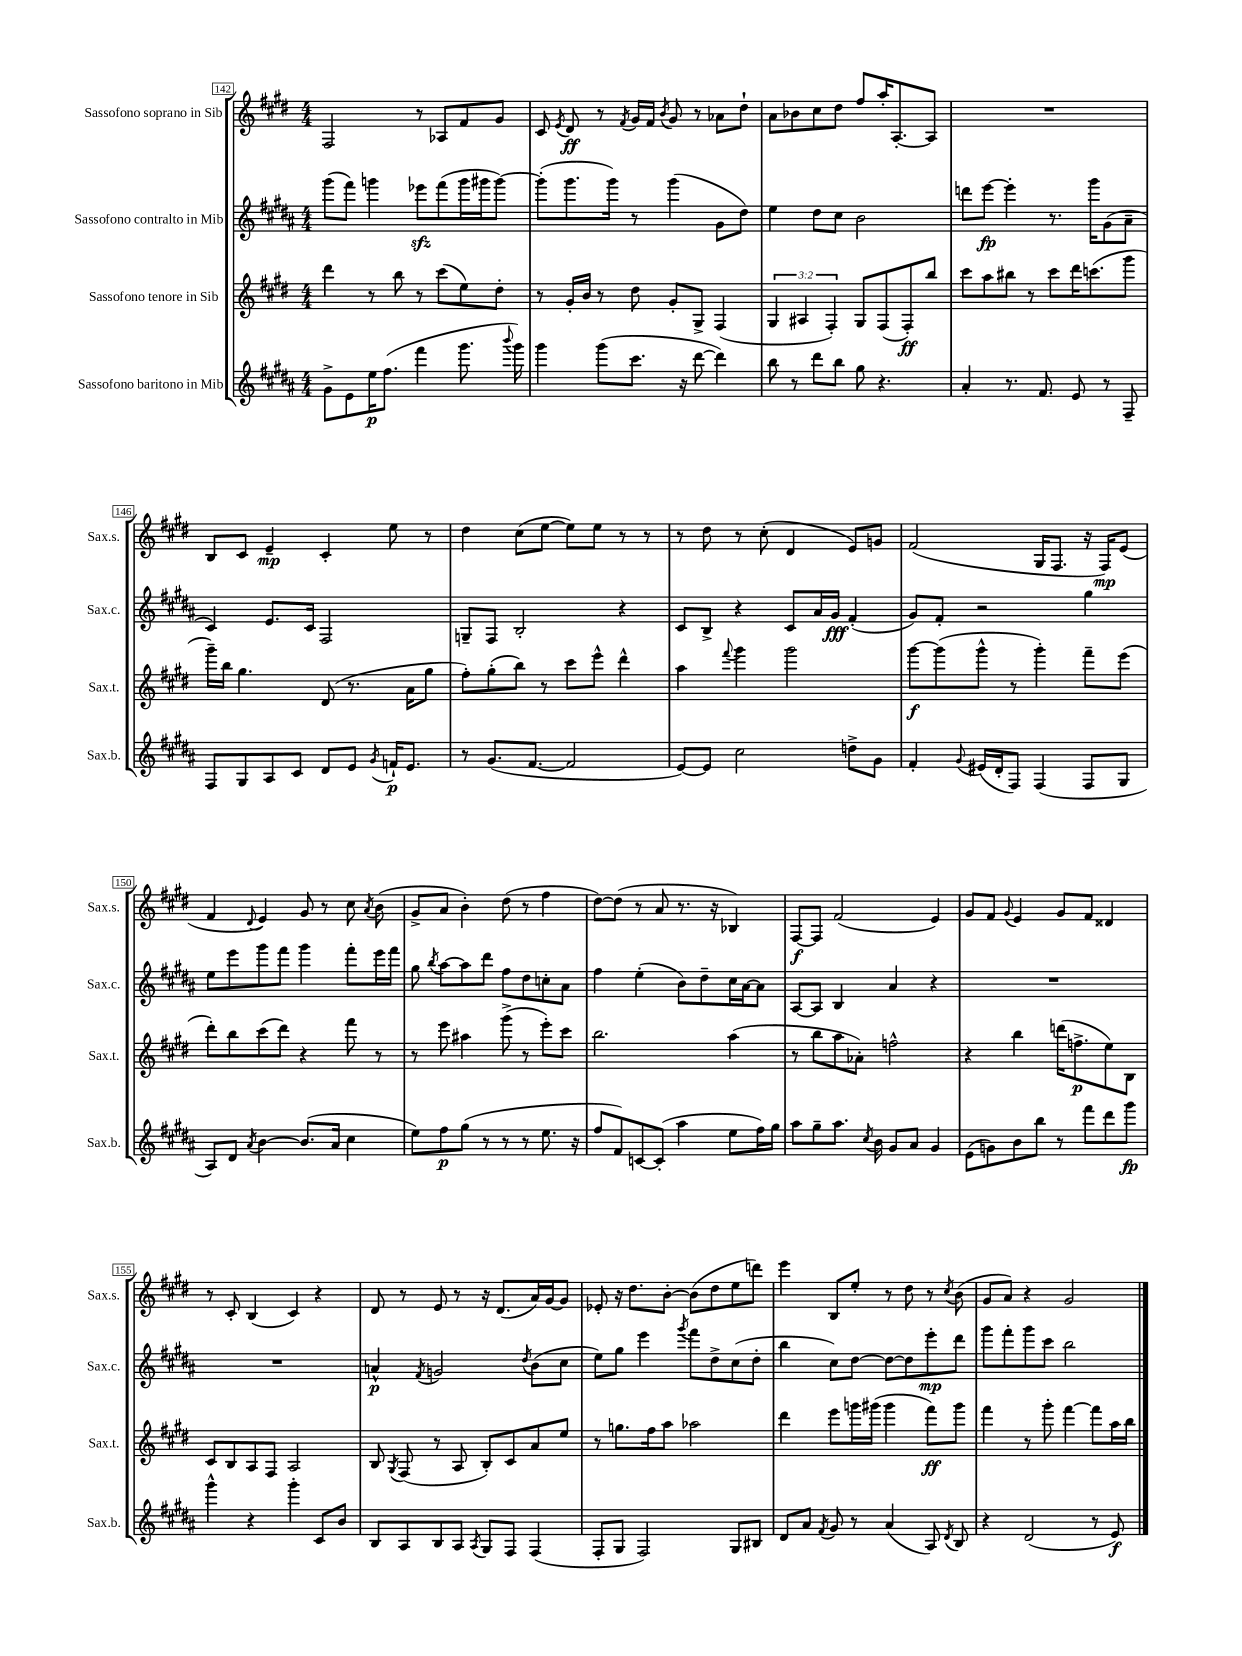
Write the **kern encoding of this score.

**kern	**dynam	**kern	**dynam	**kern	**dynam	**kern	**dynam
*part4	*part4	*part3	*part3	*part2	*part2	*part1	*part1
*staff4	*staff4	*staff3	*staff3	*staff2	*staff2	*staff1	*staff1
*I"Sassofono baritono in Mib	*	*I"Sassofono tenore in Sib	*	*I"Sassofono contralto in Mib	*	*I"Sassofono soprano in Sib	*
*I'Sax.b.	*	*I'Sax.t.	*	*I'Sax.c.	*	*I'Sax.s.	*
*clefG2	*	*clefG2	*	*clefG2	*	*clefG2	*
*k[f#c#g#d#a#]	*	*k[f#c#g#d#]	*	*k[f#c#g#d#a#]	*	*k[f#c#g#d#]	*
*M4/4	*	*M4/4	*	*M4/4	*	*M4/4	*
=142	=142	=142	=142	=142	=142	=142	=142
8g#^\L	.	4ddd#\	.	(8ggg#\L	.	2F#/	.
8e\	.	.	.	8fff#\J)	.	.	.
16ee\K	p	8r	.	4gggn\	.	.	.
(8.ff#\J	.	.	.	.	.	.	.
.	.	8bb\	.	.	.	.	.
4fff#\	.	8r	.	8eee-Xzz\L	.	8r	.
.	.	(8ccc#\L	.	(8fff#\	.	8A-X/L	.
8.ggg#\	.	8ee\)	.	16ggg\L	.	8f#/	.
.	.	.	.	16ggg#X\J	.	.	.
.	.	8dd#'\J	.	[8ggg#\J)	.	8g#/J	.
8qqbbb/	.	.	.	.	.	.	.
16ggg#\)	.	.	.	.	.	.	.
=143	=143	=143	=143	=143	=143	=143	=143
4ggg#\	.	8r	.	(8ggg#'\L]	.	8c#/	.
.	.	.	.	.	.	8qe/	.
.	.	16g#'/LL	.	8.ggg#\	.	8d#/	ff
.	.	16b/JJ	.	.	.	.	.
(8ggg#\L	.	8r	.	.	.	8r	.
.	.	.	.	16ggg#\Jk)	.	.	.
.	.	.	.	.	.	8qf#/	.
8.ccc#\J	.	8dd#\	.	8r	.	16g#/LL	.
.	.	.	.	.	.	16f#/JJ	.
.	.	.	.	.	.	8qb/	.
.	.	8g#'/L	.	(4ggg#\	.	8g#/	.
16r	.	.	.	.	.	.	.
[8ddd#\	.	8G#^/J	.	.	.	8r	.
4ddd#\])	.	(4F#/	.	8g#\L	.	8a-X\L	.
.	.	.	.	8dd#\J)	.	8dd#`\J	.
=144	=144	=144	=144	=144	=144	=144	=144
8bb\	.	6G#/	.	4ee\	.	8a\L	.
8r	.	.	.	.	.	8b-X\	.
.	.	6A#X/	.	.	.	.	.
8ddd#\L	.	.	.	8dd#\L	.	8cc#\	.
.	.	6F#'/)	.	.	.	.	.
8bb\J	.	.	.	8cc#\J	.	8dd#\J	.
8gg#\	.	8G#/L	.	2b\	.	8ff#/L	.
4.r	.	(8F#/	.	.	.	16aa'/K	.
.	.	.	.	.	.	[8.A'/	.
.	.	8F#'/)	ff	.	.	.	.
.	.	8bb/J	.	.	.	8A/J]	.
=145	=145	=145	=145	=145	=145	=145	=145
4a#'/	.	8ccc#\L	.	8dddn\L	.	1r	.
.	.	8aa\	.	[8eee\J	fp	.	.
8.r	.	8bb#X\J	.	4eee'\]	.	.	.
.	.	8r	.	.	.	.	.
8.f#/	.	.	.	.	.	.	.
.	.	8ccc#\L	.	8.r	.	.	.
8e/	.	16ddd#\K	.	.	.	.	.
.	.	(8.cccn\	.	16ggg#\KL	.	.	.
8r	.	.	.	(8g#\	.	.	.
8F#~/	.	8ggg#\J	.	8a#~\J	.	.	.
!!LO:LB:g=z
=146	=146	=146	=146	=146	=146	=146	=146
8F#/L	.	16ggg#~\LL)	.	4c#/)	.	8B/L	.
.	.	16bb\JJ	.	.	.	.	.
8G#/	.	4.gg#\	.	.	.	8c#/J	.
8A#/	.	.	.	8.e/L	.	4e~/	mp
8c#/J	.	.	.	.	.	.	.
.	.	.	.	16c#/Jk	.	.	.
8d#/L	.	(8d#/	.	2F#/	.	4c#'/	.
8e/J	.	8.r	.	.	.	.	.
8qg#/	.	.	.	.	.	.	.
16fn`/KL	p	.	.	.	.	8ee\	.
8.e/J	.	16a\KL	.	.	.	.	.
.	.	8gg#\J	.	.	.	8r	.
=147	=147	=147	=147	=147	=147	=147	=147
8r	.	8ff#'\L)	.	8Gn~/L	.	4dd#\	.
(8.g#/L	.	(8gg#'\	.	8F#/J	.	.	.
.	.	8bb\J)	.	2B'/	.	(8cc#\L	.
[8.f#/J	.	.	.	.	.	.	.
.	.	8r	.	.	.	[8ee\J	.
2f#/]	.	8ccc#\L	.	.	.	8ee\L])	.
.	.	8eee^^\J	.	.	.	8ee\J	.
.	.	4ddd#^^\	.	4r	.	8r	.
.	.	.	.	.	.	8r	.
=148	=148	=148	=148	=148	=148	=148	=148
[8e/L)	.	4aa\	.	8c#/L	.	8r	.
8e/J]	.	.	.	8B^/J	.	8dd#\	.
.	.	8qqfff#/	.	.	.	.	.
2cc#\	.	4ggg#\	.	4r	.	8r	.
.	.	.	.	.	.	(8cc#'\	.
.	.	2ggg#\	.	8c#/L	.	4d#/	.
.	.	.	.	16a#/L	.	.	.
.	.	.	.	16g#/JJ	fff	.	.
8ddn^\L	.	.	.	(4f#'/	.	8e/L)	.
8g#\J	.	.	.	.	.	8gn/J	.
=149	=149	=149	=149	=149	=149	=149	=149
4f#'/	.	[8ggg#\L	f	8g#/L)	.	(2f#/	.
.	.	(8ggg#\]	.	8f#'/J	.	.	.
8qqg#/	.	.	.	.	.	.	.
(16e#X/LL	.	8ggg#^^\J	.	2r	.	.	.
16d#'/J	.	.	.	.	.	.	.
8F#/J)	.	8r	.	.	.	.	.
(4F#/	.	4ggg#'\)	.	.	.	16G#/KL	.
.	.	.	.	.	.	8.F#/J	.
8F#/L	.	8fff#~\L	.	4gg#\	.	16r	.
.	.	.	.	.	.	16F#/KL)	mp
8G#/J	.	(8eee\J	.	.	.	(8e/J	.
!!LO:LB:g=z
=150	=150	=150	=150	=150	=150	=150	=150
8A#/L)	.	8ddd#'\L)	.	8ee\L	.	4f#/	.
8d#/J	.	8bb\	.	8eee\	.	.	.
8qa#/	.	.	.	.	.	8qqd#/	.
[4b\	.	(8ccc#\	.	8ggg#\	.	4e/)	.
.	.	8ddd#\J)	.	8fff#\J	.	.	.
(8.b/L]	.	4r	.	4ggg#\	.	8g#/	.
.	.	.	.	.	.	8r	.
16a#/Jk	.	.	.	.	.	.	.
4cc#\	.	8fff#\	.	8fff#'\L	.	8cc#\	.
.	.	.	.	.	.	8qa/	.
.	.	8r	.	16eee\L	.	(8b\	.
.	.	.	.	16fff#\JJ	.	.	.
=151	=151	=151	=151	=151	=151	=151	=151
8ee\L)	.	8r	.	8gg#\	.	8g#^/L	.
.	.	.	.	8qbb/	.	.	.
8ff#\	p	8eee\	.	[8aa#\L	.	8a/J	.
(8gg#\J	.	4aa#X\	.	8aa#\]	.	4b'\)	.
8r	.	.	.	8ddd#\J	.	.	.
8r	.	(8ggg#^\	.	8ff#\L	.	(8dd#\	.
8r	.	8r	.	8dd#\	.	8r	.
8.ee\	.	8eee'\L)	.	8ccn'\	.	4ff#\	.
.	.	8ccc#\J	.	8a#\J	.	.	.
16r	.	.	.	.	.	.	.
=152	=152	=152	=152	=152	=152	=152	=152
8ff#/L	.	2.bb\	.	4ff#\	.	[8dd#\L)	.
8f#/)	.	.	.	.	.	(8dd#\J]	.
[8cn/	.	.	.	(4ee'\	.	8r	.
(8c'/J]	.	.	.	.	.	8a/	.
4aa#\	.	.	.	8b\L)	.	8.r	.
.	.	.	.	8dd#~\	.	.	.
.	.	.	.	.	.	16r	.
8ee\L	.	(4aa\	.	16cc#\L	.	4B-X/)	.
.	.	.	.	[16a#\J	.	.	.
16ff#\L)	.	.	.	8a#\J]	.	.	.
16gg#\JJ	.	.	.	.	.	.	.
=153	=153	=153	=153	=153	=153	=153	=153
8aa#\L	.	8r	.	[8A#/L	.	[8F#/L	f
8gg#~\	.	8bb\L	.	8A#/J]	.	8F#/J]	.
8.aa#\J	.	8aa\	.	4B/	.	(2f#/	.
.	.	8a-X'\J)	.	.	.	.	.
8qcc#/	.	.	.	.	.	.	.
16b\	.	.	.	.	.	.	.
8g#/L	.	2ffn^^\	.	4a#/	.	.	.
8a#/J	.	.	.	.	.	.	.
4g#/	.	.	.	4r	.	4e/)	.
=154	=154	=154	=154	=154	=154	=154	=154
(8e\L	.	4r	.	1r	.	8g#/L	.
8gn\)	.	.	.	.	.	8f#/J	.
.	.	.	.	.	.	8qqg#/	.
8b\	.	4bb\	.	.	.	4e/	.
8bb\J	.	.	.	.	.	.	.
8r	.	(16dddn\KL	.	.	.	8g#/L	.
.	.	8.ffn^\	p	.	.	.	.
8fff#\L	.	.	.	.	.	8f#/J	.
8ddd#\	.	8ee\)	.	.	.	4d##X/	.
8ggg#\J	fp	8B\J	.	.	.	.	.
!!LO:LB:g=z
=155	=155	=155	=155	=155	=155	=155	=155
4ggg#^^\	.	8c#/L	.	1r	.	8r	.
.	.	8B/	.	.	.	8c#'/	.
4r	.	8A/	.	.	.	(4B/	.
.	.	8F#/J	.	.	.	.	.
4ggg#'\	.	2A/	.	.	.	4c#/)	.
8c#/L	.	.	.	.	.	4r	.
8b/J	.	.	.	.	.	.	.
=156	=156	=156	=156	=156	=156	=156	=156
8B/L	.	8B/	.	4an^^/	p	8d#/	.
.	.	8qG#/	.	.	.	.	.
8A#/	.	(8F#/	.	.	.	8r	.
.	.	.	.	8qf#/	.	.	.
8B/	.	8r	.	2gn/	.	8e/	.
8A#/J	.	8A/	.	.	.	8r	.
8qA#/	.	.	.	.	.	.	.
8G#/L	.	8B'/L)	.	.	.	16r	.
.	.	.	.	.	.	(8.d#/L	.
8F#/J	.	8c#/	.	.	.	.	.
.	.	.	.	8qdd#/	.	.	.
(4F#/	.	8a/	.	(8b\L	.	16a/L)	.
.	.	.	.	.	.	[16g#/J	.
.	.	8ee/J	.	8cc#\J	.	8g#/J]	.
=157	=157	=157	=157	=157	=157	=157	=157
8F#'/L	.	8r	.	8ee\L)	.	8e-X'/	.
8G#/J	.	8.ggn\L	.	8gg#\J	.	16r	.
.	.	.	.	.	.	8.dd#\L	.
2F#/)	.	.	.	4eee\	.	.	.
.	.	16ff#\k	.	.	.	.	.
.	.	8aa\J	.	.	.	[8b'\J	.
.	.	.	.	8qggg#/	.	.	.
.	.	2aa-X\	.	8fff#\L	.	(8b\L]	.
.	.	.	.	8dd#^\	.	8dd#\	.
8G#/L	.	.	.	(8cc#\	.	8ee\	.
8B#X/J	.	.	.	8dd#'\J	.	8dddn\J)	.
=158	=158	=158	=158	=158	=158	=158	=158
8d#/L	.	4ddd#\	.	4bb\	.	4eee\	.
8a#/J	.	.	.	.	.	.	.
8qf#/	.	.	.	.	.	.	.
8g#/	.	8eee\L	.	8cc#\L)	.	8B/L	.
8r	.	16gggn\L	.	[8dd#\J	.	8ee'/J	.
.	.	(16ggg#X\JJ	.	.	.	.	.
(4a#/	.	4ggg#\	.	8dd#\L_	.	8r	.
.	.	.	.	8dd#\]	.	8dd#\	.
8A#/)	.	8fff#\L)	ff	8eee'\	mp	8r	.
8qd#/	.	.	.	.	.	8qcc#/	.
8B/	.	8ggg#\J	.	8ddd#\J	.	(8b\	.
=159	=159	=159	=159	=159	=159	=159	=159
4r	.	4fff#\	.	8ggg#\L	.	8g#/L	.
.	.	.	.	8fff#'\	.	8a/J)	.
(2d#/	.	8r	.	8ggg#\	.	4r	.
.	.	8ggg#'\	.	8ccc#\J	.	.	.
.	.	[4fff#\	.	2bb\	.	2g#/	.
8r	.	8fff#\L]	.	.	.	.	.
8e/)	f	16aa\L	.	.	.	.	.
.	.	16bb\JJ	.	.	.	.	.
==	==	==	==	==	==	==	==
*-	*-	*-	*-	*-	*-	*-	*-
